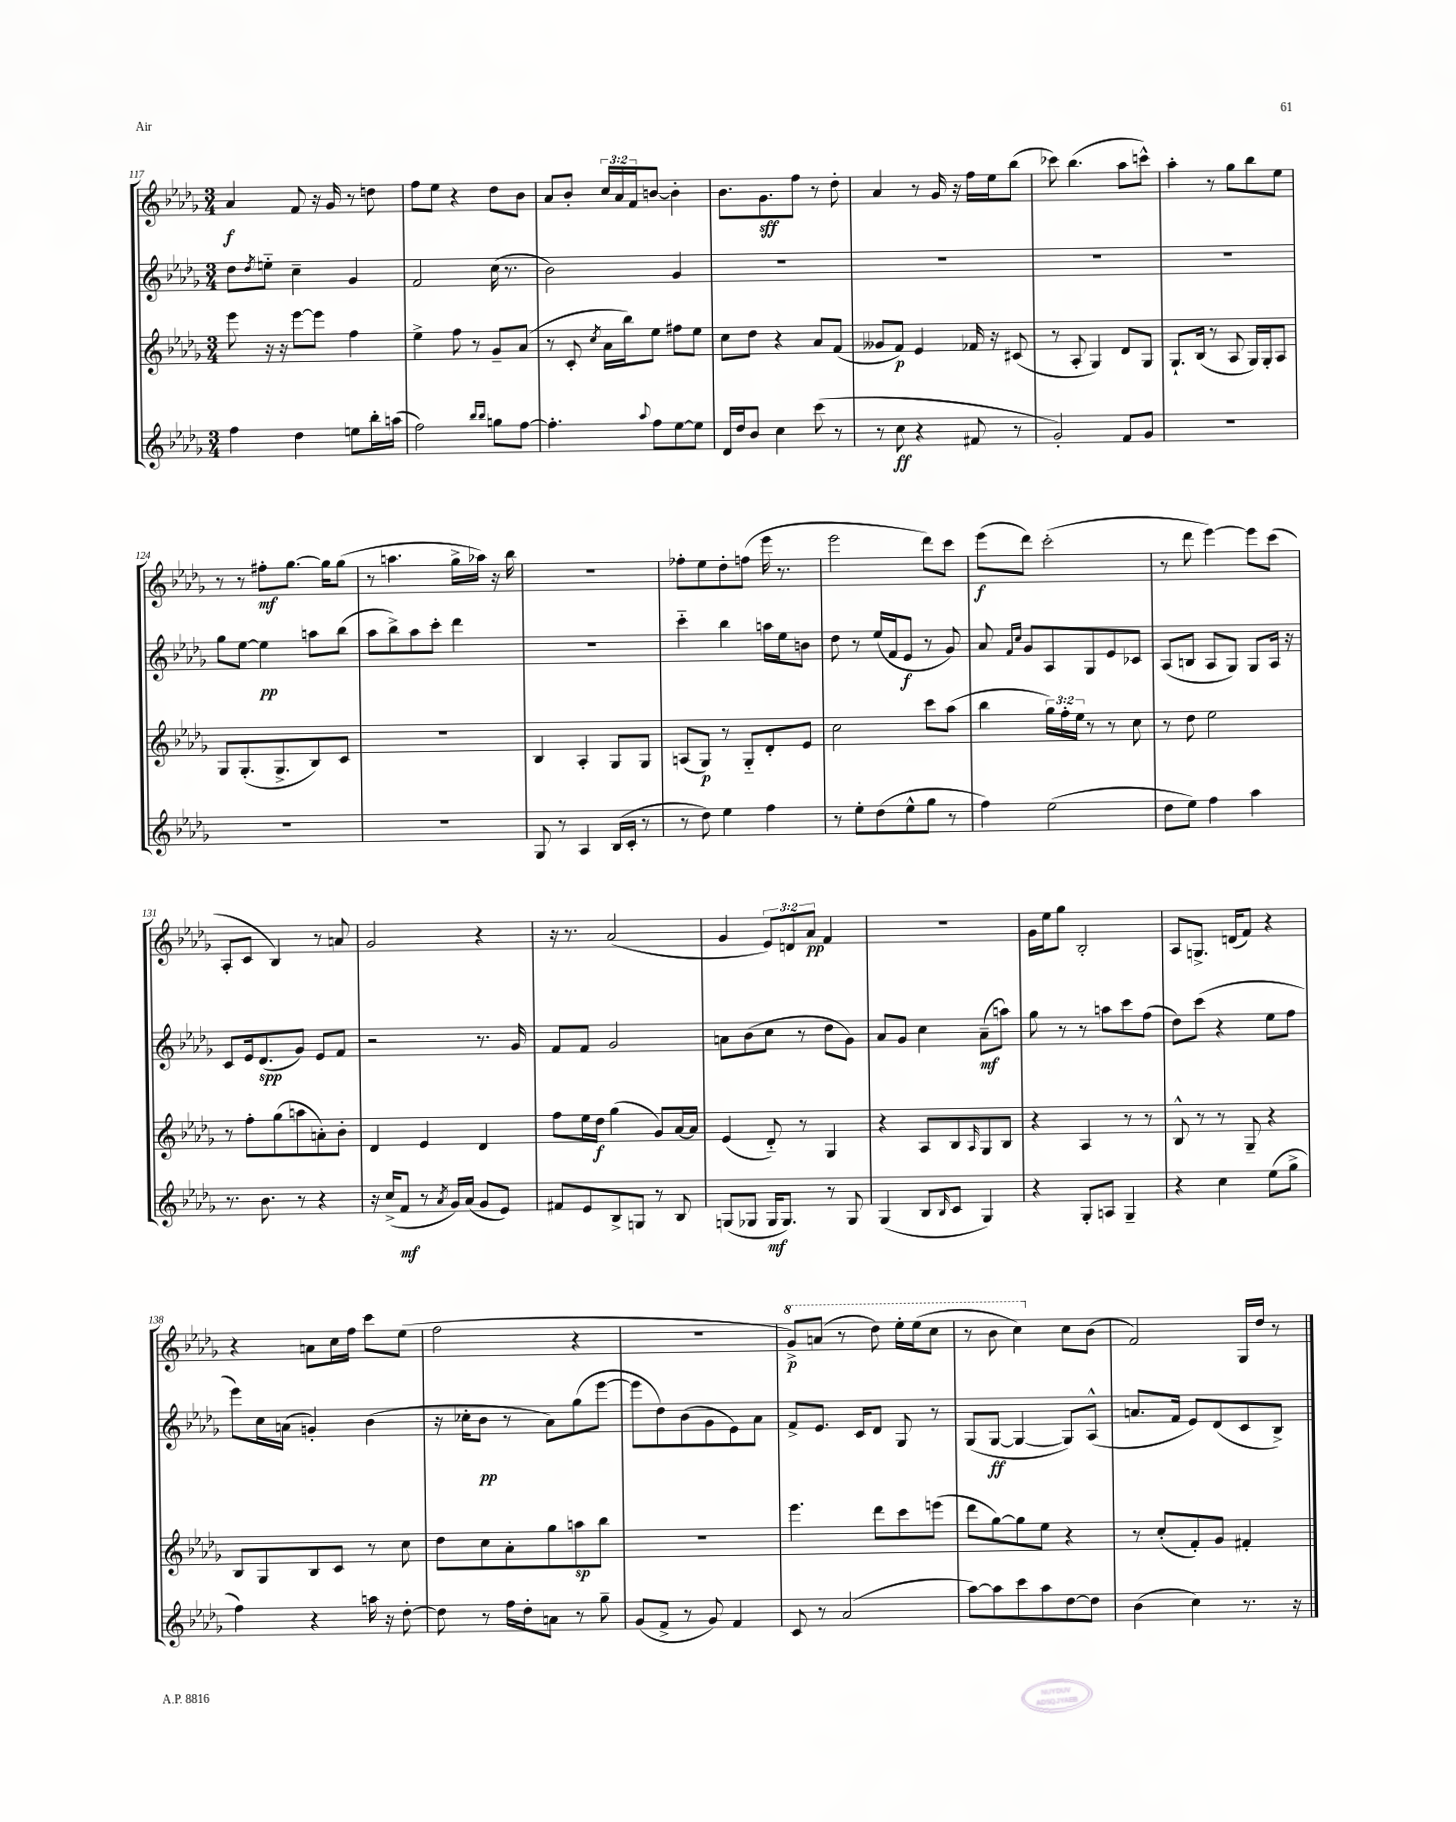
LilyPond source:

<<
\new StaffGroup <<
\new Staff = "s0" {
    \clef treble \key des \major \numericTimeSignature \time 3/4 \override Staff.TupletNumber.text = #tuplet-number::calc-fraction-text
    aes'4\f f'8 r16 ges'16 r8 d''8 |
    f''8 ees''8 r4 des''8 bes'8 |
    aes'8 bes'8-. \tuplet 3/2 { c''16 aes'16 f'16 } b'8~ b'4-. |
    bes'8. ges'8.\sff f''8 r8 des''8-. |
    aes'4 r8 ges'16 r16 f''16 ees''16 bes''8( |
    ces'''8) bes''4.( aes''8 c'''8-^) |
    aes''4-. r8 ges''8 bes''8 ees''8 |
    r8 r8 fis''8-.\mf ges''8.~ ges''16 ges''8( |
    r8 a''4. ges''16-> aes''16) r16 bes''16 |
    R2. |
    fes''8-. ees''8 des''8-. f''8( ees'''16 r8. |
    ees'''2 des'''8) c'''8 |
    ees'''8\f( des'''8) c'''2-.( |
    r8 des'''8 ees'''4~) ees'''8 c'''8( |
    aes8-. c'8 bes4) r8 a'8 |
    ges'2 r4 |
    r16 r8. aes'2( |
    ges'4 \tuplet 3/2 { ees'8) d'8 aes'8\pp } f'4 |
    R2. |
    ges'16 ees''16 ges''8 bes2-. |
    aes8 g8.-> d'16( f'8) r4 |
    r4 a'8 c''16 f''16 c'''8 ees''8( |
    f''2 r4 |
    R2. |
    \ottava #1 ges''8->\p) a''8( r8 des'''8) ees'''16-. ees'''16( c'''8 |
    r8 bes''8 c'''4) \ottava #0 c''8 bes'8( |
    f'2) ges16 des''16 r8 \bar "|." |
}
\new Staff = "s1" {
    \clef treble \key des \major \numericTimeSignature \time 3/4
    des''8 \acciaccatura { des''8 } e''8-_ c''4-- ges'4 |
    f'2 c''16( r8. |
    bes'2) ges'4 |
    R2. |
    R2. |
    R2. |
    R2. |
    ges''8 ees''8~ ees''4\pp a''8 bes''8( |
    aes''8 bes''8->) aes''8 c'''8-. des'''4 |
    R2. |
    c'''4-_ bes''4 a''16 ees''16 b'8 |
    des''8 r8 ees''16( f'16 ees'8\f r8 ges'8) |
    aes'8 \grace { f'16 c''16 } ges'8 aes8 ges8 ees'8 ces'8 |
    aes8( b8 aes8 ges8) ges8 aes16 r16 |
    c'8 ees'16 des'8.\spp( ges'8) ees'8 f'8 |
    r2 r8. ges'16 |
    f'8 f'8 ges'2 |
    a'8 bes'8( c''8 r8 des''8 ges'8) |
    aes'8 ges'8 c''4 aes'8--\mf( a''8) |
    ges''8 r8 r8 a''8 c'''8 f''8( |
    des''8) c'''8( r4 ees''8 f''8 |
    ees'''8) c''16 a'16( g'4-.) bes'4( |
    r16 ces''16-. bes'8\pp r8 aes'8) ges''8( ees'''8~ |
    ees'''8 des''8) bes'8( ges'8 ees'8) aes'8 |
    f'8-> ees'8. c'16 des'8 ges8 r8 |
    ges8( ges8~\ff ges4~ ges8) aes8-^( |
    a'8. f'16 ees'8) des'8( c'8 bes8->) \bar "|." |
}
\new Staff = "s2" {
    \clef treble \key des \major \numericTimeSignature \time 3/4 \override Staff.TupletNumber.text = #tuplet-number::calc-fraction-text
    ees'''8 r16 r16 ees'''8~ ees'''8 f''4 |
    ees''4-> f''8 r8 ges'8-- aes'8( |
    r8 c'8-. \acciaccatura { c''8 } aes'16 bes''16) ees''8 fis''8 ees''8 |
    c''8 des''8 r4 aes'8 f'8( |
    geses'8 f'8\p) ees'4 fes'16 r16 cis'8( |
    r8 aes8-. ges4) des'8 ges8 |
    ges8.-! bes16( r8 aes8 ges16) ges16-. aes8 |
    ges8 ges8.-.( ges8.-> bes8) c'8 |
    R2. |
    bes4 aes4-. ges8 ges8 |
    a8( ges8\p) r8 ges8-_ des'8-. ees'8 |
    c''2 c'''8 aes''8( |
    bes''4 \tuplet 3/2 { ges''16) f''16-. ees''16 } r8 r8 c''8 |
    r8 des''8 ees''2 |
    r8 f''8-. ges''8( a''8 a'8-.) bes'8-. |
    des'4 ees'4 des'4 |
    f''8 ees''16 des''16\f ges''4( ges'8) aes'16~ aes'16 |
    ees'4( des'8-_) r8 ges4 |
    r4 aes8 bes8 \grace { aes16 } ges8 bes8 |
    r4 aes4 r8 r8 |
    bes8-^ r8 r8 ges8-- r4 |
    bes8 ges8 bes8 c'8 r8 c''8 |
    des''8 c''8 aes'8-. ges''8 a''8\sp bes''8 |
    R2. |
    ees'''4. des'''8 c'''8 e'''8( |
    des'''8 ges''8~) ges''8 ees''8 r4 |
    r8 c''8-.( f'8-.) ges'8 fis'4-. \bar "|." |
}
\new Staff = "s3" {
    \clef treble \key des \major \numericTimeSignature \time 3/4
    f''4 des''4 e''8 bes''16-. a''16( |
    f''2) \grace { bes''16 bes''16 } g''8 f''8~ |
    f''4.-. \appoggiatura { aes''8 } f''8 ees''8~ ees''8 |
    des'16 des''16 bes'8 c''4 c'''8( r8 |
    r8 c''8\ff r4 fis'8 r8 |
    ges'2-.) f'8 ges'8 |
    R2. |
    R2. |
    R2. |
    ges8 r8 aes4 bes16( c'16-. r8 |
    r8 des''8) ees''4 f''4 |
    r8 ees''8-. des''8( ees''8-^ ges''8 r8 |
    f''4) ees''2( |
    des''8 ees''8) f''4 aes''4 |
    r8. bes'8. r8 r4 |
    r16 c''16->( f'8\mf r8 \acciaccatura { aes'8 } ges'16) aes'16( ges'8 ees'8) |
    fis'8 ees'8 bes8-> g8 r8 bes8 |
    g8( ges8 ges16\mf ges8.) r8 ges8 |
    ges4( bes8 \grace { bes16 } c'8 ges4) |
    r4 ges8-. a8 ges4-- |
    r4 c''4 ees''8( ges''8-> |
    f''4) r4 a''16 r16 des''8~-. |
    des''8 r8 f''16 des''16-. a'8 r8 ges''8-- |
    ges'8( f'8-> r8 ges'8) f'4 |
    c'8 r8 aes'2( |
    aes''8~) aes''8 c'''8 aes''8 des''8~ des''8 |
    bes'4( c''4) r8. r16 \bar "|." |
}
>>
>>
\layout { \context { \Score currentBarNumber = #117 } }
